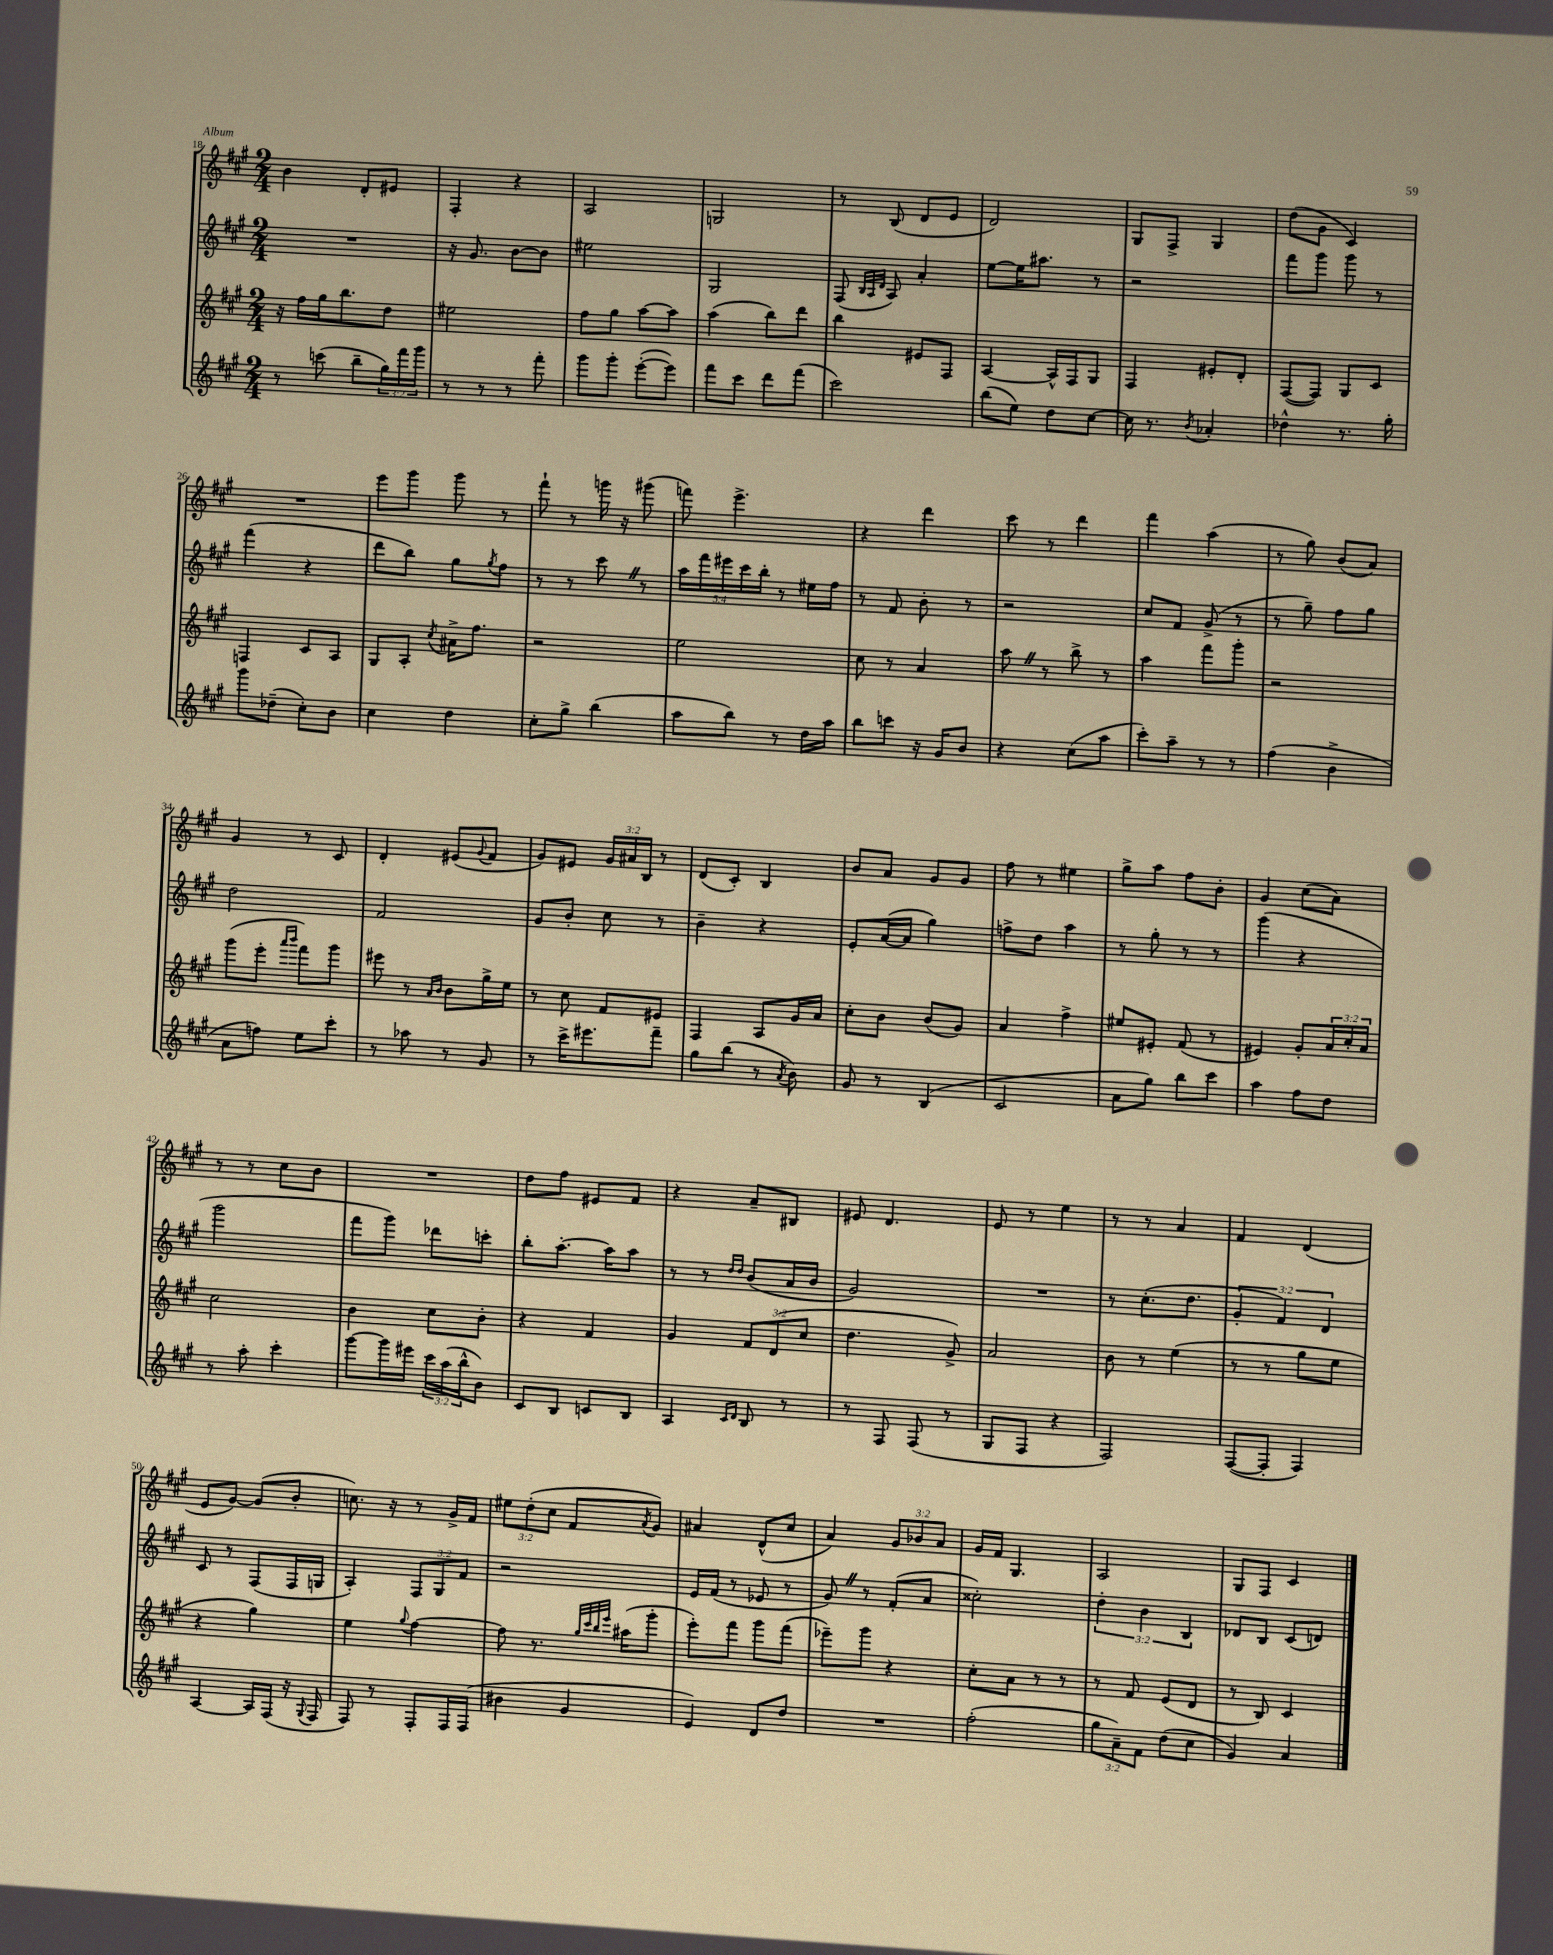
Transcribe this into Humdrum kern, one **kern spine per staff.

**kern	**kern	**kern	**kern
*part4	*part3	*part2	*part1
*staff4	*staff3	*staff2	*staff1
*clefG2	*clefG2	*clefG2	*clefG2
*k[f#c#g#]	*k[f#c#g#]	*k[f#c#g#]	*k[f#c#g#]
*M2/4	*M2/4	*M2/4	*M2/4
=18	=18	=18	=18
8r	16r	2r	4b\
.	16ff#\LL	.	.
(8cccn\	16gg#\J	.	.
.	8.bb\	.	.
8bb~\L	.	.	8d'/L
24gg#\L)	8dd\J	.	8e#X/J
24fff#\	.	.	.
24ggg#\JJ	.	.	.
=19	=19	=19	=19
8r	2ee#X\	16r	4F#'/
.	.	8.g#/	.
8r	.	.	.
8r	.	[8b\L	4r
8fff#'\	.	8b\J]	.
=20	=20	=20	=20
8ggg#\L	8ff#\L	2ee#X\	2A/
8ggg#'\J	8gg#\J	.	.
([8eee'\L	[8aa\L	.	.
8eee\J])	8aa\J]	.	.
=21	=21	=21	=21
8fff#\L	(4aa\	2G#/	2Gn/
8ccc#\J	.	.	.
8ddd\L	8bb\L)	.	.
(8fff#\J	8ddd\J	.	.
=22	=22	=22	=22
2ccc#\)	4bb\	(8F#/	8r
.	.	32qqB/LLL	.
.	.	32qqA/	.
.	.	32qqd/JJJ	.
.	.	8A/)	(8B/
.	8e#X/L	4a'/	8d/L
.	8F#/J	.	8e/J
=23	=23	=23	=23
(8bb\L	[4A/	[8ee\L	2d/)
8ee\J)	.	16ee\K]	.
.	.	8.aa#X\J	.
8dd\L	16A^^/LL]	.	.
.	16F#/J	.	.
[8cc#\J	8G#/J	8r	.
=24	=24	=24	=24
16cc#\]	4F#/	2r	8G#/L
8.r	.	.	.
.	.	.	8F#^/J
8qb/	.	.	.
4a-X'/	8e#X'/L	.	4G#/
.	8d'/J	.	.
=25	=25	=25	=25
4dd-X^^\	([8F#/L	8fff#\L	(8dd\L
.	8F#/J])	8ggg#\J	8g#\J
8.r	8G#/L	8ggg#\	4c#/)
.	8c#/J	8r	.
16gg#'\	.	.	.
!!LO:LB:g=z
=26	=26	=26	=26
8ggg#\L	4Fn/	(4fff#\	2r
(8dd-X~\J	.	.	.
8cc#'\L)	8c#/L	4r	.
8b\J	8A/J	.	.
=27	=27	=27	=27
4cc#\	8G#/L	8ddd\L	8eee\L
.	8A'/J	8bb\J)	8ggg#\J
.	8qcc#/	.	.
4dd\	16a#X^\KL	8gg#\L	8ggg#\
.	8.ff#\J	.	.
.	.	8qgg#/	.
.	.	8ff#\J	8r
=28	=28	=28	=28
8cc#'\L	2r	8r	8fff#`\
8gg#^\J	.	8r	8r
(4bb\	.	8ccc#Z\	16gggn\
.	.	.	16r
.	.	8r	(8ggg#X\
=29	=29	=29	=29
8aa\L	2ee\	20aa\LL	8fffn\)
.	.	20fff#\	.
.	.	20eee#X\	.
8bb\J)	.	.	4.eee^\
.	.	20ccc#\	.
.	.	20bb'\JJ	.
8r	.	8r	.
16dd\LL	.	16ee#X\LL	.
16aa\JJ	.	16ff#\JJ	.
=30	=30	=30	=30
8bb\L	8cc#\	8r	4r
8cccn\J	8r	8f#/	.
16r	4a/	8b'\	4ddd\
16g#/KL	.	.	.
8b/J	.	8r	.
=31	=31	=31	=31
4r	8aaZ\	2r	8ccc#\
.	8r	.	8r
(8cc#\L	8bb^\	.	4ddd\
8aa\J	8r	.	.
=32	=32	=32	=32
8ccc#'\L)	4aa\	8cc#/L	4fff#\
8aa~\J	.	8f#/J	.
8r	8fff#\L	(8g#^/	(4aa\
8r	8ggg#'\J	8r	.
=33	=33	=33	=33
(4ff#\	2r	8r	8r
.	.	8gg#~\)	8gg#\)
4b^\	.	8ff#\L	(8b/L
.	.	8gg#\J	8a/J)
!!LO:LB:g=z
=34	=34	=34	=34
8a\L	(8ggg#\L	2dd\	4g#/
8ffn\J)	8eee'\J	.	.
.	16qqaaa/LL	.	.
.	16qqbbb/JJ	.	.
8ee\L	8fff#\L)	.	8r
8ccc#'\J	8ggg#\J	.	8c#/
=35	=35	=35	=35
8r	8eee#X\	2f#/	4d'/
8aa-X\	8r	.	.
.	16qqa/LL	.	.
.	16qqb/JJ	.	.
8r	8b\L	.	(8e#X/L
.	.	.	8qqg#/
8g#/	16gg#^\L	.	8f#/J
.	16ee\JJ	.	.
=36	=36	=36	=36
8r	8r	8g#/L	8g#/L)
16ccc#^\KL	8cc#\	8b'/J	8e#X/J
8.eee#X\	.	.	.
.	8f#/L	8cc#\	24g#/LL
.	.	.	24a#X/
.	.	.	24B/JJ
8fff#~\J	8e#X/J	8r	8r
=37	=37	=37	=37
8gg#\L	4F#/	4b~\	(8d/L
(8bb\J	.	.	8c#'/J)
8r	8A/L	4r	4B/
8qa/	.	.	.
8b\)	16g#/L	.	.
.	16a/JJ	.	.
=38	=38	=38	=38
8g#/	8cc#'\L	8e'/L	8b/L
8r	8b\J	([16a/L	8a/J
.	.	16a/JJ]	.
(4B/	(8b/L	4gg#\)	8g#/L
.	8g#/J)	.	8g#/J
=39	=39	=39	=39
2c#/	4a/	8ffn^\L	8ff#\
.	.	8dd\J	8r
.	4ff#^\	4aa\	4ee#X\
=40	=40	=40	=40
8a\L	8ee#X/L	8r	8gg#^\L
8gg#\J)	8e#X'/J	8gg#'\	8aa\J
8bb\L	(8f#/	8r	8ff#\L
8ccc#\J	8r	8r	8b'\J
=41	=41	=41	=41
4aa\	4e#X/)	(4ggg#\	4g#/
8ff#\L	8g#'/L	4r	(8cc#\L
8dd\J	24a/L	.	8a\J)
.	24cc#'/	.	.
.	24a/JJ	.	.
!!LO:LB:g=z
=42	=42	=42	=42
8r	2cc#\	2ggg#\	8r
8aa'\	.	.	8r
4ccc#'\	.	.	8cc#\L
.	.	.	8b\J
=43	=43	=43	=43
[8ggg#\L	4b\	8fff#\L	2r
16ggg#\L]	.	8ggg#\J)	.
16eee#X\JJ	.	.	.
24ccc#\LL	8cc#\L	8ddd-X\L	.
(24aa\	.	.	.
24bb^^\J	.	.	.
8b\J)	8b'\J	8cccn'\J	.
=44	=44	=44	=44
8c#/L	4r	8bb'\L	8dd\L
8B/J	.	[8.aa'\J	8ff#\J
8cn/L	4f#/	.	8e#X/L
.	.	16aa\KL]	.
8B/J	.	8aa\J	8f#/J
=45	=45	=45	=45
4A/	4g#/	8r	4r
.	.	8r	.
16qqc#/LL	.	16qqdd/LL	.
16qqd/JJ	.	16qqdd/JJ	.
8B/	12f#/L	(8b/L	8a~/L
.	(12d/	.	.
8r	.	16a/L	8B#X/J
.	12cc#/J	.	.
.	.	16b/JJ	.
=46	=46	=46	=46
8r	4.dd\	2g#/)	8e#X/
8F#/	.	.	4.d/
(8F#/	.	.	.
8r	8g#^/)	.	.
=47	=47	=47	=47
8G#/L	2a/	2r	8e/
8F#/J	.	.	8r
4r	.	.	4ee\
=48	=48	=48	=48
2F#/)	8b\	8r	8r
.	8r	(8.cc#'\L	8r
.	(4ee\	.	4a/
.	.	8.dd\J	.
=49	=49	=49	=49
([8F#/L	8r	6g#'/	4f#/
8F#'/J]	8r	.	.
.	.	6f#/)	.
4F#/)	8gg#\L	.	(4d/
.	.	6d/	.
.	8ee\J	.	.
!!LO:LB:g=z
=50	=50	=50	=50
[4A/	4r	8c#/	8e/L
.	.	8r	[8g#/J)
16A/LL]	4gg#\)	(8F#/L	(8g#/L]
(16F#/JJ	.	.	.
16r	.	16F#/L	8b'/J
8qqG#/	.	.	.
16F#/	.	16Gn/JJ	.
=51	=51	=51	=51
8F#/)	4ee\	4A'/)	8.ccn\)
8r	.	.	.
.	.	.	16r
.	8qqgg#/	.	.
8F#'/L	[4ff#\	12F#/L	8r
.	.	12G#/	.
16F#/L	.	.	16g#^/LL
.	.	12f#/J	.
(16F#/JJ	.	.	16f#/JJ
=52	=52	=52	=52
4b#X\	8ff#\]	2r	12ee#X\L
.	.	.	(12dd'\
.	8.r	.	.
.	.	.	12cc#\J
4g#/	.	.	8f#/L
.	32qqgg#/LLL	.	.
.	32qqccc#/	.	.
.	32qqbb/	.	.
.	32qqeee/JJJ	.	.
.	(16aa#X\KL	.	.
.	.	.	8qa/
.	8ggg#'\J	.	8g#/J)
=53	=53	=53	=53
4e/)	8eee'\L)	16e/LL	4a#X/
.	.	(16f#/JJ	.
.	8fff#\J	8r	.
8d/L	8ggg#\L	8e-X/	(8d^^/L
8dd/J	(8fff#\J	8r	8cc#/J
=54	=54	=54	=54
2r	8eee-X~\L)	8g#Z/)	4a/)
.	8ggg#\J	8r	.
.	4r	(8f#'/L	12g#/L
.	.	.	12b-X/
.	.	8a/J	.
.	.	.	12a/J
=55	=55	=55	=55
(2ff#'\	8cc#'\L	2cc##X'\)	16g#/LL
.	.	.	16f#/JJ
.	8a\J	.	4.G#/
.	8r	.	.
.	8r	.	.
=56	=56	=56	=56
12gg#\L	8r	6dd'\	2A/
12a~\)	.	.	.
.	8f#/	.	.
12f#\J	.	6b\	.
(8dd\L	(8e/L	.	.
.	.	6B/	.
8cc#\J	8d/J	.	.
=57	=57	=57	=57
4g#/)	8r	8d-X/L	8G#/L
.	8B/)	8B/J	8F#/J
4a/	4c#/	(8c#/L	4c#/
.	.	8dn/J)	.
==	==	==	==
*-	*-	*-	*-
